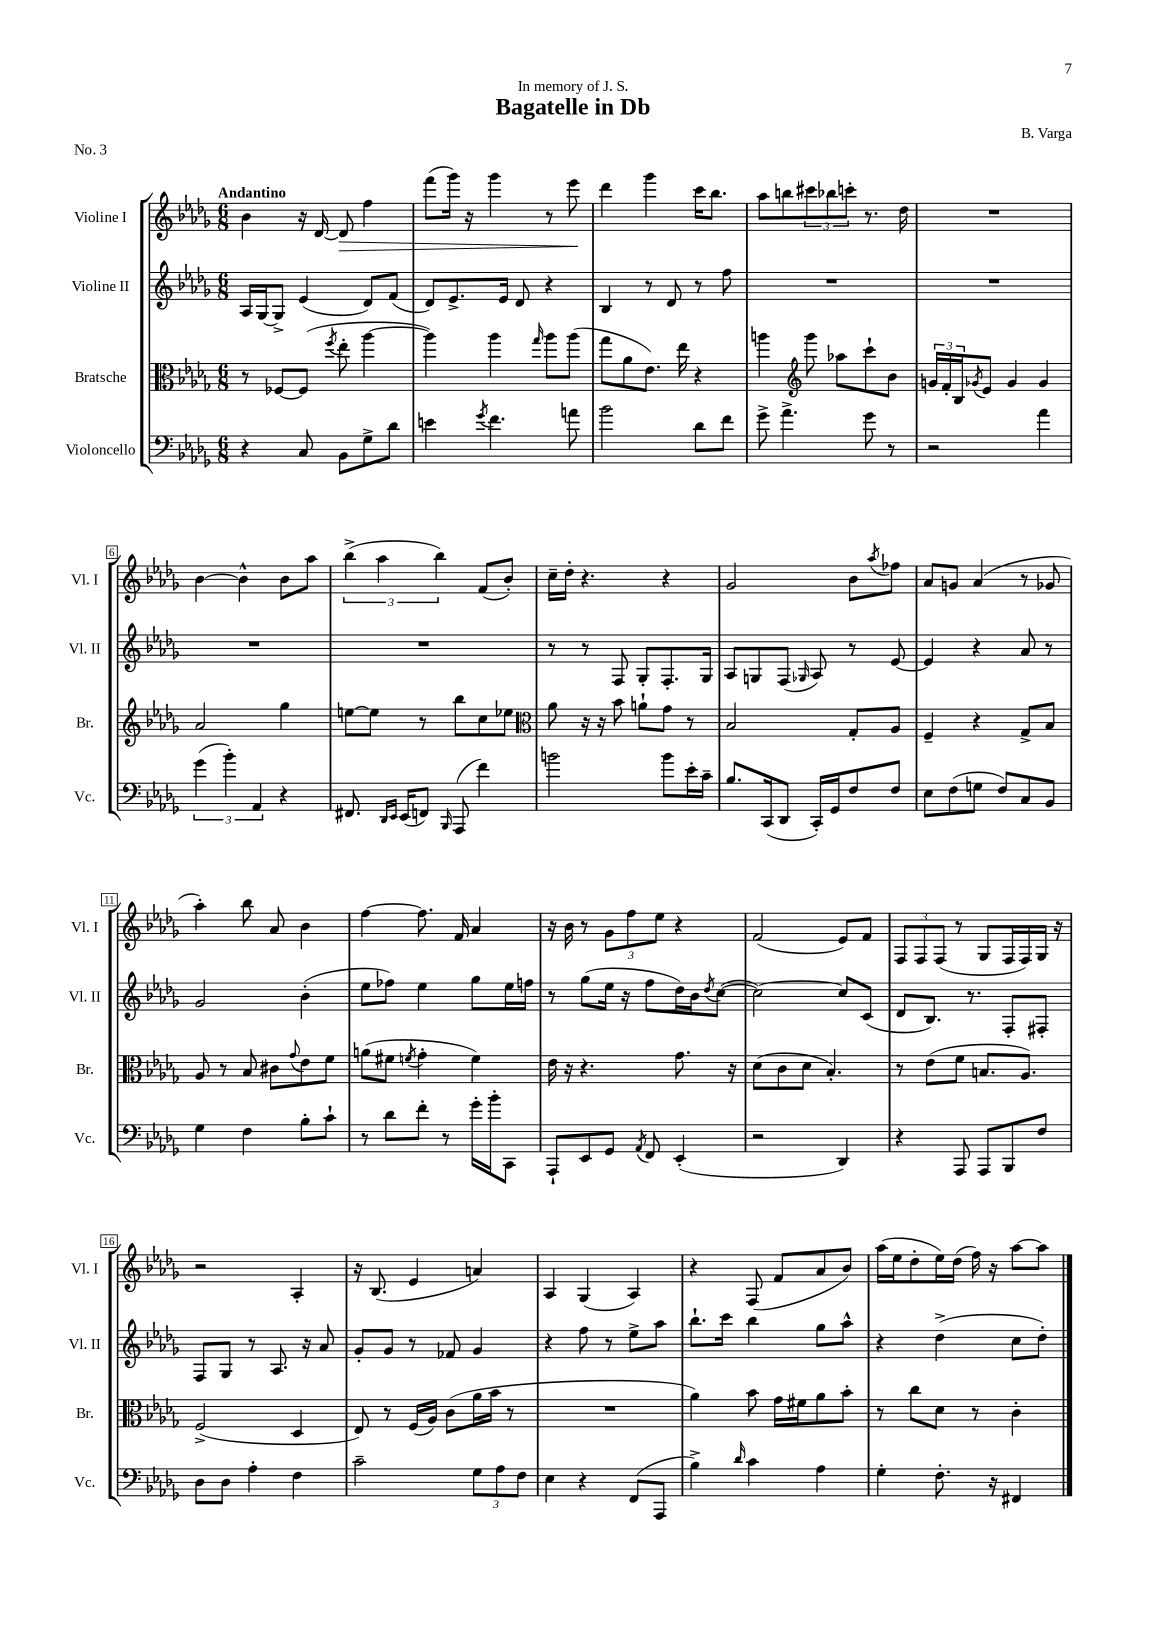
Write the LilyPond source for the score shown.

\header { title = "Bagatelle in Db" composer = "B. Varga" dedication = "In memory of J. S." piece = "No. 3" }
<<
\new StaffGroup <<
\new Staff = "s0" \with { instrumentName = "Violine I" shortInstrumentName = "Vl. I" } {
    \clef treble \key des \major \numericTimeSignature \time 6/8 \tempo "Andantino"
    bes'4 r16 des'16~ des'8\> f''4 |
    f'''8( ges'''16) r16 ges'''4 r8 ees'''8\! |
    des'''4 ges'''4 c'''16 bes''8. |
    aes''8 b''8 \tuplet 3/2 { cis'''8 bes''8 c'''8-. } r8. des''16 |
    R2. |
    bes'4~ bes'4-^ bes'8 aes''8 |
    \tuplet 3/2 { bes''4->( aes''4 bes''4) } f'8( bes'8-.) |
    c''16-- des''16-. r4. r4 |
    ges'2 bes'8 \acciaccatura { aes''8 } fes''8 |
    aes'8 g'8 aes'4( r8 ges'8 |
    aes''4-.) bes''8 aes'8 bes'4 |
    f''4~ f''8. f'16 aes'4 |
    r16 bes'16 r8 \tuplet 3/2 { ges'8 f''8 ees''8 } r4 |
    f'2( ees'8) f'8 |
    \tuplet 3/2 { f8 f8 f8( } r8 ges8 f16 f16) ges16 r16 |
    r2 aes4-. |
    r16 bes8.( ees'4 a'4) |
    aes4 ges4( aes4) |
    r4 f8( f'8 aes'8 bes'8) |
    aes''16( ees''16 des''8-. ees''16) des''16( f''16) r16 aes''8~ aes''8 \bar "|." |
}
\new Staff = "s1" \with { instrumentName = "Violine II" shortInstrumentName = "Vl. II" } {
    \clef treble \key des \major \numericTimeSignature \time 6/8
    aes16 ges16~ ges8-> ees'4( des'8) f'8( |
    des'8) ees'8.-> ees'16 des'8 r4 |
    bes4 r8 des'8 r8 f''8 |
    R2. |
    R2. |
    R2. |
    R2. |
    r8 r8 f8 ges8-. f8.-. ges16 |
    aes8 g8 f8( \grace { ges16 } aes8) r8 ees'8~ |
    ees'4 r4 aes'8 r8 |
    ges'2 bes'4-.( |
    ees''8 fes''8) ees''4 ges''8 ees''16 f''16 |
    r8 ges''8( ees''16 r16 f''8 des''16) bes'16 \acciaccatura { des''8 } c''8~( |
    c''2~) c''8 c'8( |
    des'8 bes8.) r8. f8-. fis8-. |
    f8 ges8 r8 aes8. r16 aes'8 |
    ges'8-. ges'8 r8 fes'8 ges'4 |
    r4 f''8 r8 ees''8-> aes''8 |
    bes''8.-! c'''16 bes''4 ges''8 aes''8-^ |
    r4 des''4->( c''8 des''8-.) \bar "|." |
}
\new Staff = "s2" \with { instrumentName = "Bratsche" shortInstrumentName = "Br." } {
    \clef alto \key des \major \numericTimeSignature \time 6/8
    r8 fes8~ fes8( \acciaccatura { f''8 } ees''8-. aes''4~ |
    aes''4) aes''4 \grace { ges''16 } aes''8 aes''8( |
    ges''8 aes'8 ees'8.) ees''16 r4 |
    a''4 \clef treble ges'''8 aes''8 c'''8-! bes'8 |
    \tuplet 3/2 { g'16 f'16-. bes16 } \acciaccatura { ges'8 } ees'8 ges'4 ges'4 |
    aes'2 ges''4 |
    e''8~ e''8 r8 bes''8 c''8 ees''8 |
    \clef alto aes'8 r16 r16 bes'8 a'8-! ges'8 r8 |
    bes2 ges8-. aes8 |
    f4-- r4 ges8-> bes8 |
    aes8 r8 bes8 cis'8 \appoggiatura { ges'8 } ees'8 f'8 |
    a'8( fis'8 \acciaccatura { f'8 } ges'4-. f'4) |
    ees'16 r16 r4. ges'8. r16 |
    des'8( c'8 des'8 bes4.-.) |
    r8 ees'8( f'8 b8. aes8.) |
    f2->( des4 |
    ees8) r8 f16( aes16) c'8( aes'16 bes'16 r8 |
    R2. |
    aes'4) bes'8 ges'16 fis'16 aes'8 bes'8-. |
    r8 c''8 des'8 r8 c'4-. \bar "|." |
}
\new Staff = "s3" \with { instrumentName = "Violoncello" shortInstrumentName = "Vc." } {
    \clef bass \key des \major \numericTimeSignature \time 6/8
    r4 c8 bes,8 ges8-> des'8 |
    e'4 \acciaccatura { ges'8 } f'4. a'8 |
    bes'2 des'8 f'8 |
    ges'8-> aes'4.-> ges'8 r8 |
    r2 aes'4 |
    \tuplet 3/2 { ges'4( bes'4-.) aes,4 } r4 |
    fis,8. \grace { des,16 ees,16 } ees,16( f,8) \grace { bes,,16 } aes,,8( f'4) |
    b'2 b'8 ees'16-. c'16-- |
    bes8. c,16( des,8 c,16-.) ges,16 f8 f8 |
    ees8 f8( g8 f8) c8 bes,8 |
    ges4 f4 bes8-. c'8-! |
    r8 des'8 f'8-. r8 ges'16-. bes'16-. c,8 |
    aes,,8-! ees,8 ges,8 \acciaccatura { aes,8 } f,8 ees,4-.( |
    r2 des,4) |
    r4 aes,,8 aes,,8 bes,,8 f8 |
    des8 des8 aes4-. f4 |
    c'2-- \tuplet 3/2 { ges8 aes8 f8 } |
    ees4 r4 f,8( aes,,8 |
    bes4->) \grace { des'16 } c'4 aes4 |
    ges4-. f8.-. r16 fis,4 \bar "|." |
}
>>
>>
\layout { \context { \Score \override BarNumber.stencil = #(make-stencil-boxer 0.1 0.3 ly:text-interface::print) } }
